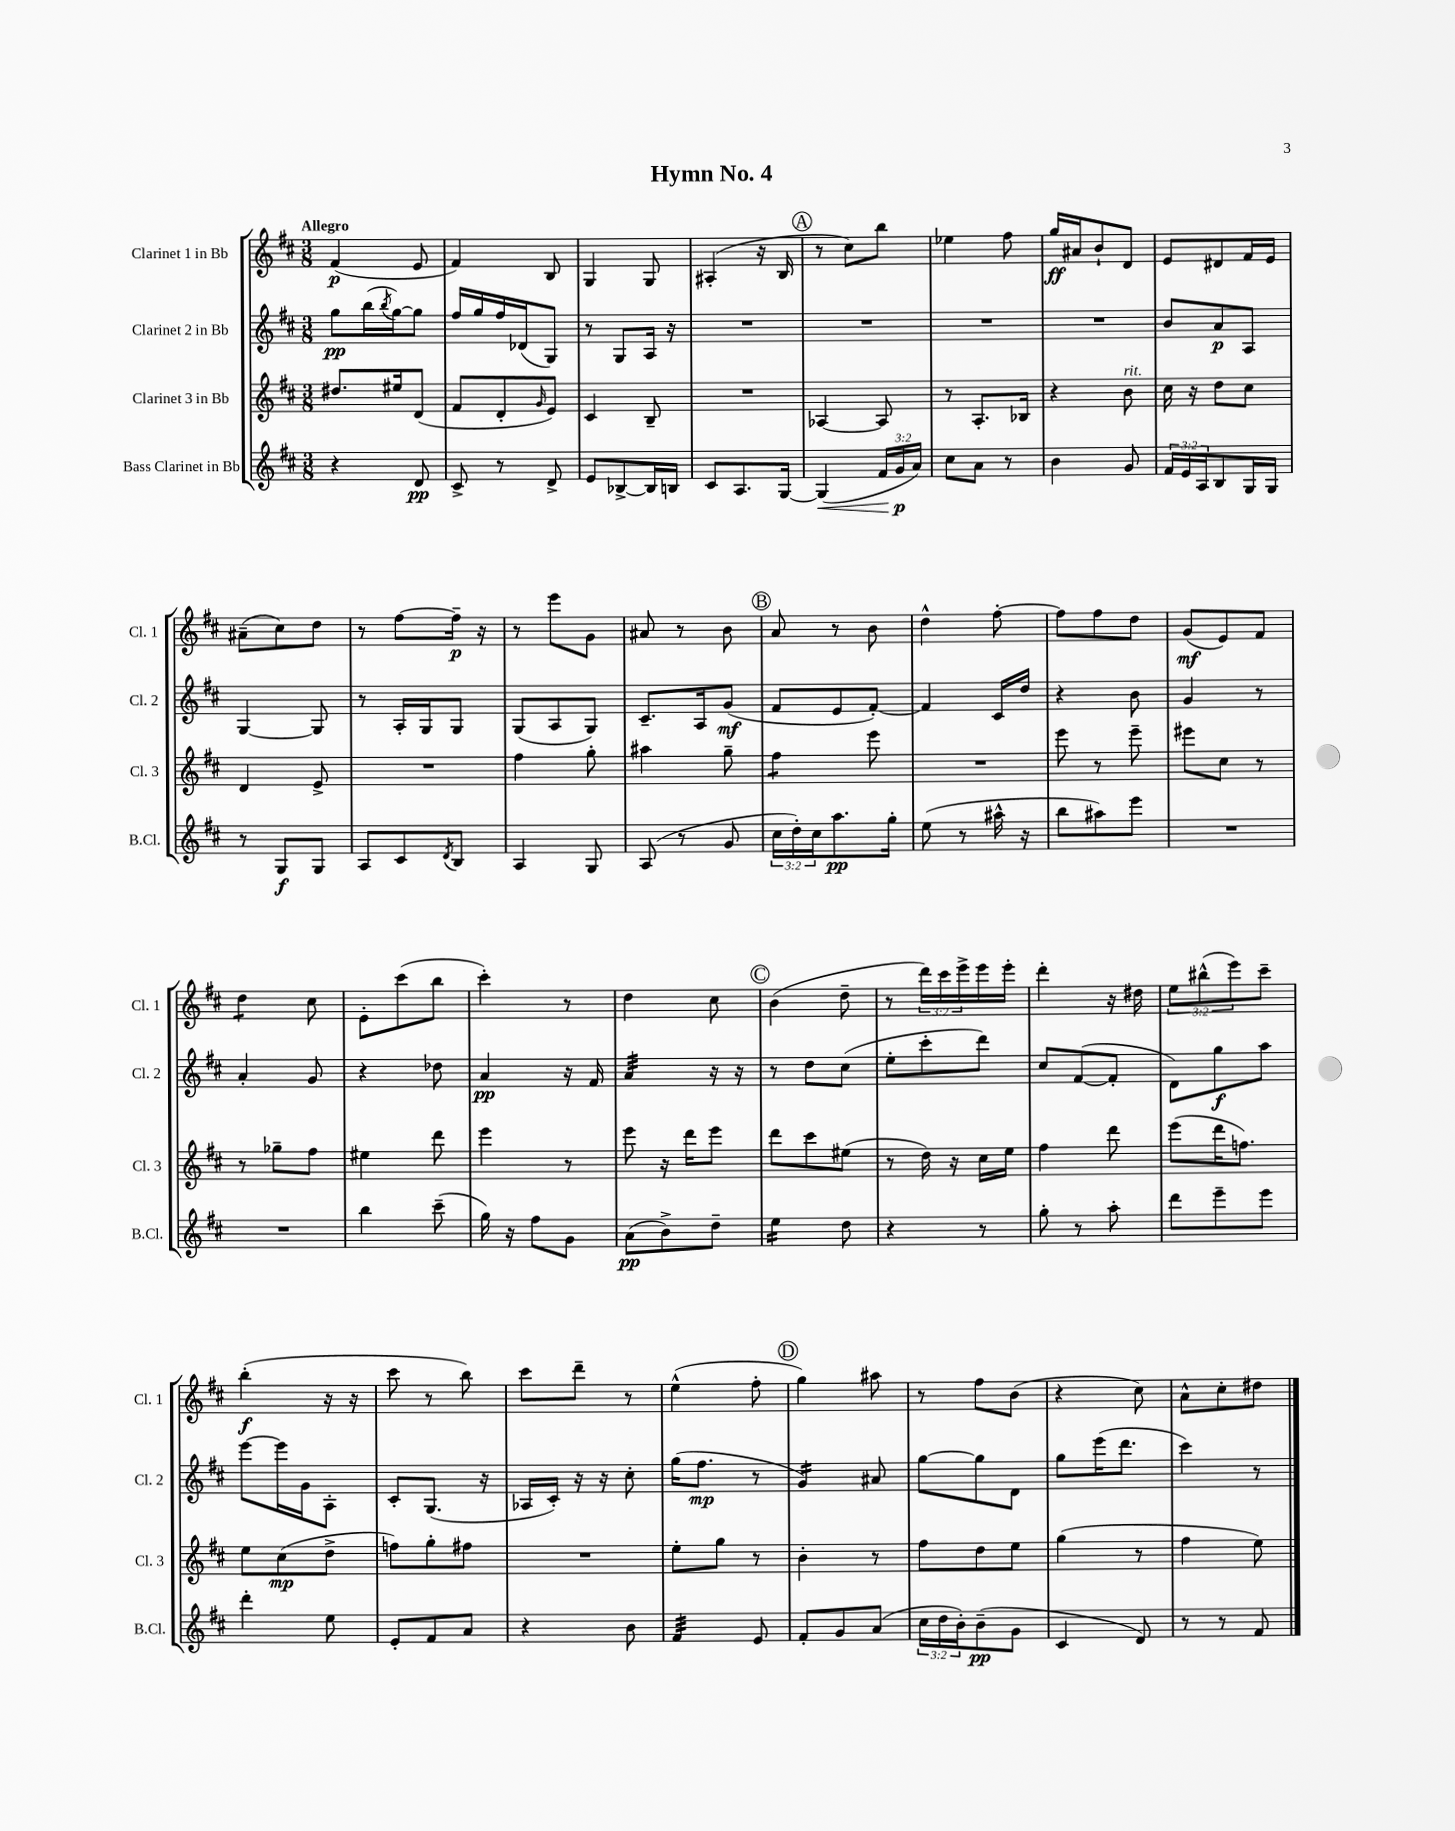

**kern	**kern	**kern	**kern
*staff4	*staff3	*staff2	*staff1
*clefG2	*clefG2	*clefG2	*clefG2
*k[f#c#]	*k[f#c#]	*k[f#c#]	*k[f#c#]
*M3/8	*M3/8	*M3/8	*M3/8
4r	8.dd#	8gg	(4f#
.	.	(16bb	.
.	.	8qbb	.
.	16ee#	[16gg)	.
8d	(8d	8gg]	8e
=	=	=	=
8c#^	8f#	16ff#	4f#)
.	.	16gg	.
8r	8d'	16ff#	.
.	.	(16d-	.
.	16qqg	.	.
8d^	8e)	8G)	8B
=	=	=	=
8e	4c#	8r	4G
[8B-^	.	8G	.
16B-]	8B~	16A	8G
16B	.	16r	.
=	=	=	=
8c#	4.r	4.r	(4A#'
8.A	.	.	.
.	.	.	16r
[16G	.	.	16B
=	=	=	=
(4G]	[4A-	4.r	8r
.	.	.	8cc#)
24f#	8A-]	.	8bb
24g	.	.	.
24a)	.	.	.
=	=	=	=
8cc#	8r	4.r	4ee-
8a	8.A'	.	.
8r	.	.	8ff#
.	16B-	.	.
=	=	=	=
4b	4r	4.r	16gg
.	.	.	16a#
.	.	.	8b`
8g	8b	.	8d
=	=	=	=
24f#	16cc#	8b	8e
24e	.	.	.
.	16r	.	.
24A	.	.	.
8B	8dd	8a	8d#
16G	8cc#	8A	16f#
16G	.	.	16e
=	=	=	=
8r	4d	[4G	(8a#~
8G	.	.	8cc#)
8G	8e^	8G]	8dd
=	=	=	=
8A	4.r	8r	8r
8c#	.	16A'	[8ff#
.	.	16G	.
8qd	.	.	.
8B	.	8G	16ff#~]
.	.	.	16r
=	=	=	=
4A	4ff#	(8G	8r
.	.	8A	8eee
8G	8gg'	8G)	8g
=	=	=	=
(8A	4aa#	8.c#~	8a#
8r	.	.	8r
.	.	16A	.
8g	8gg~	(8g	8b
=	=	=	=
24cc#	4ff#	8f#	8a
24dd')	.	.	.
24cc#	.	.	.
8.aa	.	8e	8r
.	8eee	[8f#')	8b
16gg'	.	.	.
=	=	=	=
(8ee	4.r	4f#]	4dd^^
8r	.	.	.
16aa#^^	.	16c#	[8ff#'
16r	.	16dd	.
=	=	=	=
8bb	8eee	4r	8ff#]
8aa#)	8r	.	8ff#
8eee	8eee~	8b	8dd
=	=	=	=
4.r	8eee#	4g	(8g
.	8cc#	.	8e)
.	8r	8r	8f#
=	=	=	=
4.r	8r	4a'	4dd
.	8gg-~	.	.
.	8ff#	8g	8cc#
=	=	=	=
4bb	4ee#	4r	8e'
.	.	.	(8ccc#
(8ccc#~	8ddd	8dd-	8bb
=	=	=	=
16gg)	4eee	4a	4ccc#')
16r	.	.	.
8ff#	.	.	.
8g	8r	16r	8r
.	.	16f#	.
=	=	=	=
(8a	8eee	4a	4dd
8b^)	16r	.	.
.	16ddd	.	.
8dd~	8eee	16r	8cc#
.	.	16r	.
=	=	=	=
4ee	8ddd	8r	(4b
.	8ccc#	8dd	.
8dd	(8ee#	(8cc#	8dd~
=	=	=	=
4r	8r	8ee'	8r
.	16dd)	8ccc#'	24ddd)
.	.	.	24ccc#
.	16r	.	.
.	.	.	24eee^
8r	16cc#	8ddd)	16eee
.	16ee	.	16eee'
=	=	=	=
8gg'	4ff#	8cc#	4ddd'
8r	.	([8f#	.
8aa'	8ddd	8f#']	16r
.	.	.	16dd#
=	=	=	=
8ddd	(8eee	8d)	12ee
.	.	.	(12bb#^^
8eee~	16ddd	8gg	.
.	.	.	12eee)
.	8.ff)	.	.
8eee	.	8aa	8ccc#~
=	=	=	=
4ddd'	8ee	[8eee	(4bb'
.	(8cc#	16eee]	.
.	.	16g	.
8ee	8dd^	8A'	16r
.	.	.	16r
=	=	=	=
8e'	8ff)	8c#'	8ccc#
8f#	8gg'	(8.G	8r
8a	8ff#	.	8bb)
.	.	16r	.
=	=	=	=
4r	4.r	16A-	8ccc#
.	.	16c#')	.
.	.	16r	8ddd~
.	.	16r	.
8b	.	8cc#'	8r
=	=	=	=
4f#	8ee'	(16gg	(4ee^^
.	.	8.ff#	.
.	8gg	.	.
8e	8r	8r	8ff#'
=	=	=	=
8f#'	4b'	4g)	4gg)
8g	.	.	.
(8a	8r	8a#	8aa#
=	=	=	=
24cc#	8ff#	[8gg	8r
24dd	.	.	.
24b')	.	.	.
(8b~	8dd	8gg]	8ff#
8g	8ee	8d	(8b
=	=	=	=
4c#	(4gg	8gg	4r
.	.	(16eee	.
.	.	8.ddd	.
8d)	8r	.	8cc#)
=	=	=	=
8r	4ff#	4ccc#)	8a^^
8r	.	.	8cc#'
8f#	8ee)	8r	8dd#
==	==	==	==
*-	*-	*-	*-
